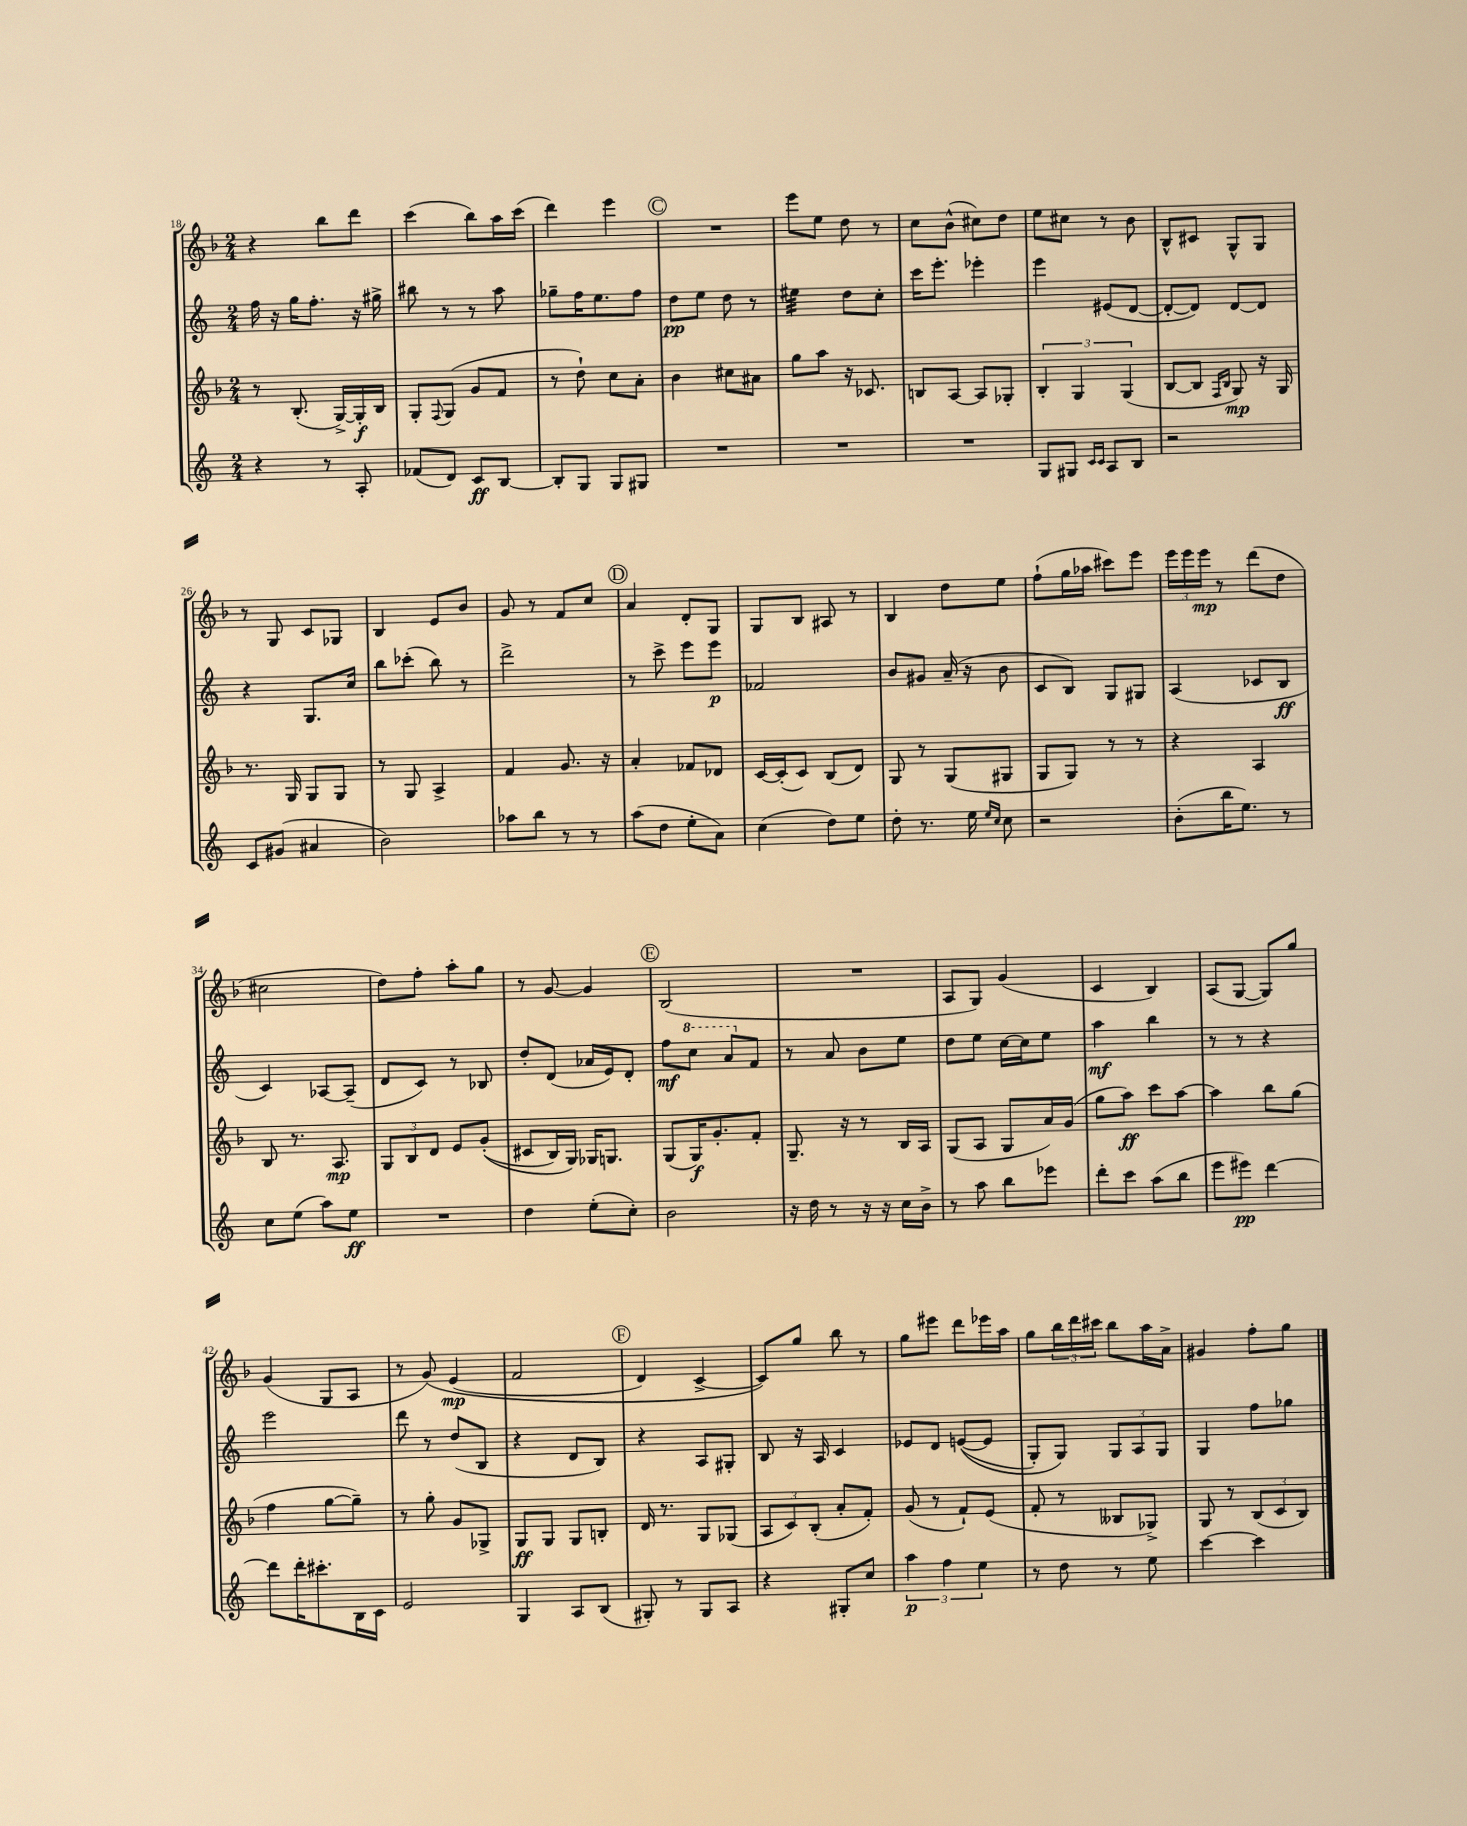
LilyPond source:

<<
\new StaffGroup <<
\new Staff = "s0" {
    \clef treble \key f \major \numericTimeSignature \time 2/4
    r4 bes''8 d'''8 |
    c'''4( bes''8) a''16 c'''16( |
    d'''4) e'''4 |
    \mark \markup { \circle "C" } R2 |
    e'''8 e''8 d''8 r8 |
    c''8 bes'8-^( cis''8) d''8 |
    e''8 cis''8 r8 bes'8 |
    bes8-^ cis'8 g8-^ g8 |
    r8 g8 c'8 ges8 |
    bes4 e'8 bes'8 |
    g'8 r8 f'8 c''8 |
    \mark \markup { \circle "D" } a'4 d'8-. g8 |
    g8 bes8 ais8 r8 |
    bes4 d''8 e''8 |
    f''8-!( g''16 aes''16 cis'''8) e'''8 |
    \tuplet 3/2 { e'''16 e'''16 e'''16\mp } r8 d'''8( d''8 |
    cis''2 |
    d''8) f''8-. a''8-. g''8 |
    r8 g'8~ g'4 |
    \mark \markup { \circle "E" } bes2( |
    R2 |
    a8 g8) g'4( |
    c'4 bes4) |
    a8( g8~ g8) g''8 |
    g'4( g8 a8 |
    r8 g'8)\( e'4\mp( |
    f'2 |
    \mark \markup { \circle "F" } d'4) c'4~-> |
    c'8\) g''8 bes''8 r8 |
    g''8 eis'''8 d'''8 ees'''16 a''16 |
    g''8 \tuplet 3/2 { bes''16 d'''16 cis'''16 } bes''8 a''16 a'16-> |
    gis'4 f''8-. g''8 \bar "|." |
}
\new Staff = "s1" {
    \clef treble \key c \major \numericTimeSignature \time 2/4
    f''16 r16 g''16 f''8.-. r16 gis''16-> |
    bis''8 r8 r8 a''8 |
    ges''8-- f''16 e''8. f''8 |
    \mark \markup { \circle "C" } d''8\pp e''8 d''8 r8 |
    eis''4:32 d''8 c''8-. |
    c'''16 e'''8.-. ees'''4-. |
    e'''4 eis'8( d'8~ |
    d'8~-. d'8) d'8~ d'8 |
    r4 g8. c''16 |
    b''8 ces'''8-.( b''8) r8 |
    d'''2-> |
    \mark \markup { \circle "D" } r8 c'''8-> e'''8 e'''8\p |
    fes'2 |
    b'8 gis'8 a'16--( r16 b'8 |
    c'8 b8) g8 gis8 |
    a4( ces'8 b8\ff |
    c'4) aes8~ aes8--( |
    d'8 c'8) r8 bes8 |
    d''8-. d'8( aes'16 e'16) d'8-. |
    \mark \markup { \circle "E" } f''8\mf \ottava #1 c'''8 a''8 \ottava #0 f'8 |
    r8 a'8 b'8 e''8 |
    d''8 e''8 c''16~ c''16 e''8 |
    a''4\mf b''4 |
    r8 r8 r4 |
    e'''2 |
    d'''8 r8 d''8( b8 |
    r4 d'8 b8) |
    \mark \markup { \circle "F" } r4 a8 gis8-. |
    b8 r16 a16 c'4 |
    ees'8 d'8 e'8~(\( e'8 |
    g8-.) g8\) \tuplet 3/2 { g8 a8 g8 } |
    g4 f''8 ges''8 \bar "|." |
}
\new Staff = "s2" {
    \clef treble \key f \major \numericTimeSignature \time 2/4
    r8 bes8.-.( g16~->) g16-.\f bes16 |
    g8-. \appoggiatura { f8 } g8( g'8 f'8 |
    r8 d''8-!) c''8 a'8-. |
    \mark \markup { \circle "C" } bes'4 cis''8 ais'8 |
    g''8 a''8 r16 ces'8. |
    b8 a8~ a8 ges8-. |
    \tuplet 3/2 { bes4-. g4 g4( } |
    bes8~ bes8 \grace { f16 bes16 } g8\mp) r16 g16 |
    r8. g16 g8 g8 |
    r8 g8 a4-> |
    f'4 g'8. r16 |
    \mark \markup { \circle "D" } a'4-. fes'8 des'8 |
    c'16~ c'16-.( c'8) bes8( d'8) |
    g8 r8 g8( gis8 |
    g8 g8) r8 r8 |
    r4 a4 |
    bes8 r8. a8.\mp |
    \tuplet 3/2 { g8 bes8 d'8 } e'8 g'8-.(\( |
    cis'8 bes16) g16\) ges16 g8. |
    \mark \markup { \circle "E" } g8( g16\f) g'8.-. f'8-. |
    g8.-- r16 r8 bes16 a16 |
    g8( a8 g8 a'16) g'16( |
    g''8 a''8\ff) c'''8 a''8~ |
    a''4 bes''8 g''8( |
    f''4 g''8~ g''8--) |
    r8 g''8-. g'8 ges8-> |
    g8\ff g8 g8 b8-. |
    \mark \markup { \circle "F" } d'16 r8. g8 ges8( |
    \tuplet 3/2 { a8 c'8) bes8-.( } a'8-. f'8-.) |
    g'8( r8 f'8-!) e'8( |
    f'8-. r8 beses8 ges8->) |
    g8 r8 \tuplet 3/2 { bes8( c'8 bes8) } \bar "|." |
}
\new Staff = "s3" {
    \clef treble \key c \major \numericTimeSignature \time 2/4
    r4 r8 a8-. |
    fes'8( d'8) c'8\ff b8~ |
    b8-. g8 g8 gis8 |
    \mark \markup { \circle "C" } R2 |
    R2 |
    R2 |
    g8 gis8 \grace { c'16 c'16 } a8 b8 |
    r2 |
    c'8 gis'8( ais'4 |
    b'2) |
    aes''8 b''8 r8 r8 |
    \mark \markup { \circle "D" } a''8( d''8 e''8-. a'8) |
    c''4( d''8) e''8 |
    d''8-. r8. e''16 \grace { e''16 c''16 } c''8 |
    r2 |
    b'8-.( b''16 e''8.) r8 |
    c''8 e''8( a''8) e''8\ff |
    R2 |
    d''4 e''8-.( c''8-.) |
    \mark \markup { \circle "E" } b'2 |
    r16 d''16 r8 r16 r16 c''16 b'16-> |
    r8 a''8 b''8 ees'''8 |
    d'''8-. c'''8 a''8( b''8 |
    e'''8 eis'''8\pp) d'''4~ |
    d'''8 d'''16-. cis'''8.-. b16 c'16 |
    e'2 |
    g4 a8 b8( |
    \mark \markup { \circle "F" } gis8-.) r8 gis8 a8 |
    r4 gis8-. c''8 |
    \tuplet 3/2 { a''4\p f''4 e''4 } |
    r8 d''8 r8 e''8 |
    c'''4~ c'''4 \bar "|." |
}
>>
>>
\layout { \context { \Score currentBarNumber = #18 } }
